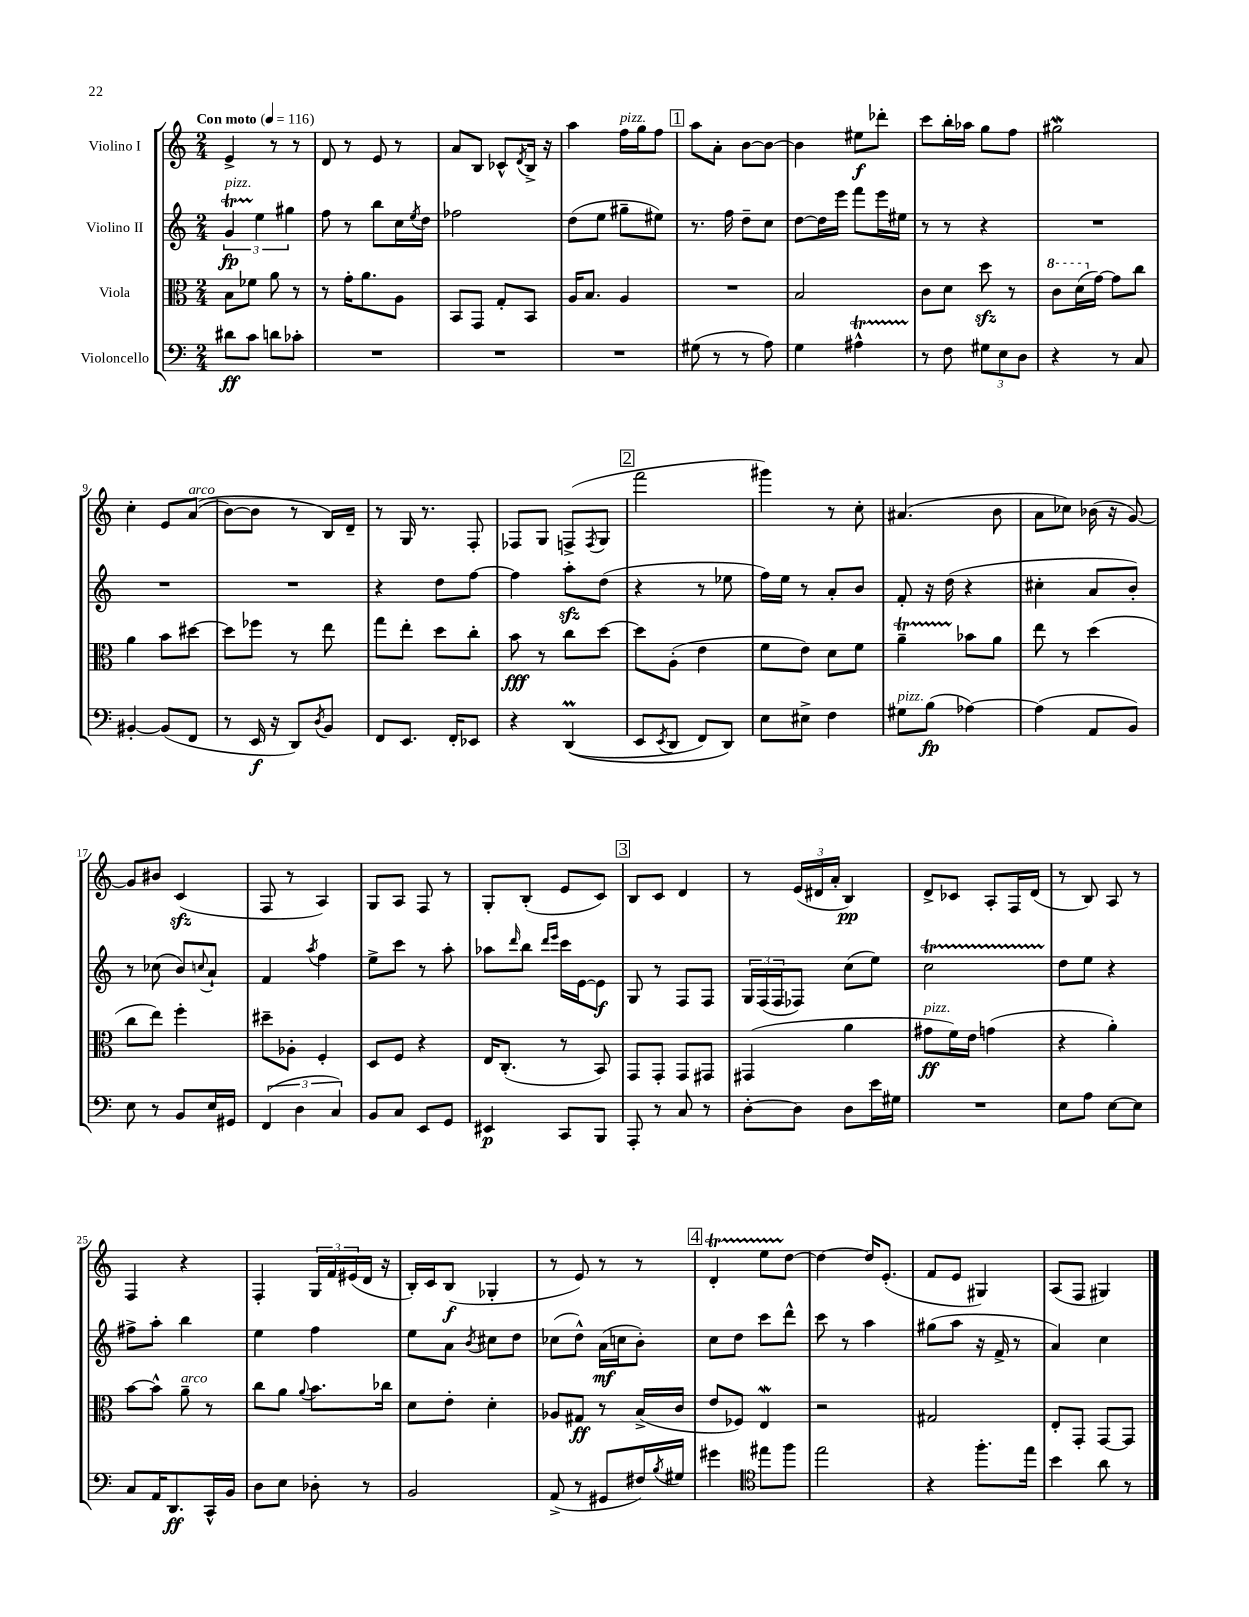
<<
\new StaffGroup <<
\new Staff = "s0" \with { instrumentName = "Violino I" } {
    \clef treble \key c \major \numericTimeSignature \time 2/4 \tempo "Con moto" 4 = 116
    e'4-> r8 r8 |
    d'8 r8 e'8 r8 |
    a'8 b8 ces'8-^ \acciaccatura { d'8 } b16-> r16 |
    a''4 f''16^\markup { \italic "pizz." } g''16 f''8 |
    \mark \markup { \box "1" } a''8 a'8-. b'8~ b'8~ |
    b'4 eis''8\f des'''8-. |
    c'''8 b''16-. aes''16 g''8 f''8 |
    gis''2\mordent |
    c''4-. e'8 a'8^\markup { \italic "arco" }(\( |
    b'8~) b'8 r8 b16\) d'16-- |
    r8 g16 r8. f8-. |
    fes8 g8 f8->( \acciaccatura { f8 } g8 |
    \mark \markup { \box "2" } f'''2 |
    gis'''4) r8 c''8-. |
    ais'4.( b'8 |
    a'8 ces''8) bes'16( r16 g'8~) |
    g'8 bis'8 c'4\sfz( |
    f8 r8 a4) |
    g8 a8 f8 r8 |
    g8-. b8-.( e'8 c'8) |
    \mark \markup { \box "3" } b8 c'8 d'4 |
    r8 \tuplet 3/2 { e'16( dis'16 a'16-. } b4\pp) |
    d'8-> ces'8 a8-. f16 d'16( |
    r8 b8) a8 r8 |
    f4 r4 |
    f4-. \tuplet 3/2 { g16 f'16 eis'16( } d'16 r16 |
    b16-.) c'16 b8\f( ges4-. |
    r8 e'8) r8 r8 |
    \mark \markup { \box "4" } d'4-.\startTrillSpan e''8 d''8~\stopTrillSpan |
    d''4~ d''16 e'8.-.( |
    f'8 e'8 gis4) |
    a8( f8 gis4) \bar "|." |
}
\new Staff = "s1" \with { instrumentName = "Violino II" } {
    \clef treble \key c \major \numericTimeSignature \time 2/4
    \tuplet 3/2 { g'4\startTrillSpan\fp^\markup { \italic "pizz." } e''4\stopTrillSpan gis''4 } |
    f''8 r8 b''8 c''16 \acciaccatura { e''8 } d''16 |
    fes''2 |
    d''8( e''8 gis''8-- eis''8) |
    \mark \markup { \box "1" } r8. f''16 d''8-- c''8 |
    d''8~ d''16 e'''16 f'''8 e'''16 eis''16 |
    r8 r8 r4 |
    R2 |
    R2 |
    R2 |
    r4 d''8 f''8~ |
    f''4 a''8-.\sfz d''8( |
    \mark \markup { \box "2" } r4 r8 ees''8 |
    f''16) e''16 r8 a'8-. b'8 |
    f'8-. r16 d''16( r4 |
    cis''4-. a'8 b'8-.) |
    r8 ces''8( b'8) \appoggiatura { c''8 } a'8-! |
    f'4 \acciaccatura { a''8 } f''4 |
    e''8-> c'''8 r8 a''8-. |
    aes''8 \grace { d'''16 } b''8 \grace { d'''16 e'''16 } c'''16 e'16~ e'8\f |
    \mark \markup { \box "3" } g8 r8 f8 f8 |
    \tuplet 3/2 { g16 f16( f16 } fes8) c''8( e''8) |
    c''2\startTrillSpan |
    d''8\stopTrillSpan e''8 r4 |
    fis''8-> a''8-. b''4 |
    e''4 f''4 |
    e''8 a'8 \acciaccatura { b'8 } cis''8 d''8 |
    ces''8( d''8-^) a'16\mf( c''16 b'8-.) |
    \mark \markup { \box "4" } c''8 d''8 c'''8 d'''8-^ |
    c'''8 r8 a''4 |
    gis''8( a''8 r16 f'16-> r8 |
    a'4) c''4 \bar "|." |
}
\new Staff = "s2" \with { instrumentName = "Viola" } {
    \clef alto \key c \major \numericTimeSignature \time 2/4
    b8 fes'8 a'8 r8 |
    r8 g'16-. a'8. a8 |
    b,8 g,8 g8-. b,8 |
    a16 b8. a4 |
    \mark \markup { \box "1" } R2 |
    b2 |
    c'8 d'8 d''8\sfz r8 |
    \ottava #1 c''8 d''16( \ottava #0 g'16~) g'8 c''8 |
    a'4 b'8 dis''8~ |
    dis''8 fes''8 r8 e''8 |
    g''8 e''8-. d''8 c''8-. |
    b'8\fff r8 c''8 d''8~ |
    \mark \markup { \box "2" } d''8 a8-.( e'4 |
    f'8 e'8) d'8 f'8 |
    a'4--\startTrillSpan bes'8\stopTrillSpan a'8 |
    e''8 r8 d''4( |
    c''8 e''8) f''4-. |
    dis''8-- aes8-. f4-. |
    d8 f8 r4 |
    e16 c8.-.( r8 b,8) |
    \mark \markup { \box "3" } g,8 g,8-. g,8 gis,8 |
    gis,4( a'4 |
    gis'8\ff^\markup { \italic "pizz." } f'16) e'16 g'4( |
    r4 a'4-.) |
    b'8~ b'8-^ a'8--^\markup { \italic "arco" } r8 |
    c''8 a'8 \appoggiatura { a'8 } b'8. ces''16 |
    d'8 e'8-. d'4-. |
    aes8 gis8\ff r8 b16->( c'16 |
    \mark \markup { \box "4" } e'8 fes8) e4\mordent |
    r2 |
    gis2 |
    e8-. g,8-. g,8~ g,8 \bar "|." |
}
\new Staff = "s3" \with { instrumentName = "Violoncello" } {
    \clef bass \key c \major \numericTimeSignature \time 2/4
    dis'8\ff c'8 d'8 ces'8-. |
    R2 |
    R2 |
    R2 |
    \mark \markup { \box "1" } gis8( r8 r8 a8) |
    g4 ais4-^\startTrillSpan |
    r8\stopTrillSpan f8 \tuplet 3/2 { gis8 e8 d8 } |
    r4 r8 c8 |
    bis,4~-. bis,8( f,8 |
    r8 e,16\f r16 d,8) \acciaccatura { d8 } b,8 |
    f,8 e,8. f,16-. ees,8 |
    r4 d,4\prall(\( |
    \mark \markup { \box "2" } e,8 \acciaccatura { e,8 } d,8 f,8) d,8\) |
    e8 eis8-> f4 |
    gis8^\markup { \italic "pizz." } b8\fp( aes4~) |
    aes4( a,8 b,8) |
    e8 r8 b,8 e16 gis,16 |
    \tuplet 3/2 { f,4( d4 c4) } |
    b,8 c8 e,8 g,8 |
    eis,4\p c,8 b,,8 |
    \mark \markup { \box "3" } a,,8-. r8 c8 r8 |
    d8~-. d8 d8 e'16 gis16 |
    R2 |
    e8 a8 e8~ e8 |
    c8 a,16 d,8.\ff c,16-^ b,16 |
    d8 e8 des8-. r8 |
    b,2 |
    a,8->( r8 gis,8 fis16) \acciaccatura { b8 } gis16 |
    \mark \markup { \box "4" } gis'4 \clef tenor eis''8 f''8 |
    e''2 |
    r4 f''8.-. e''16 |
    b'4 a'8 r8 \bar "|." |
}
>>
>>
